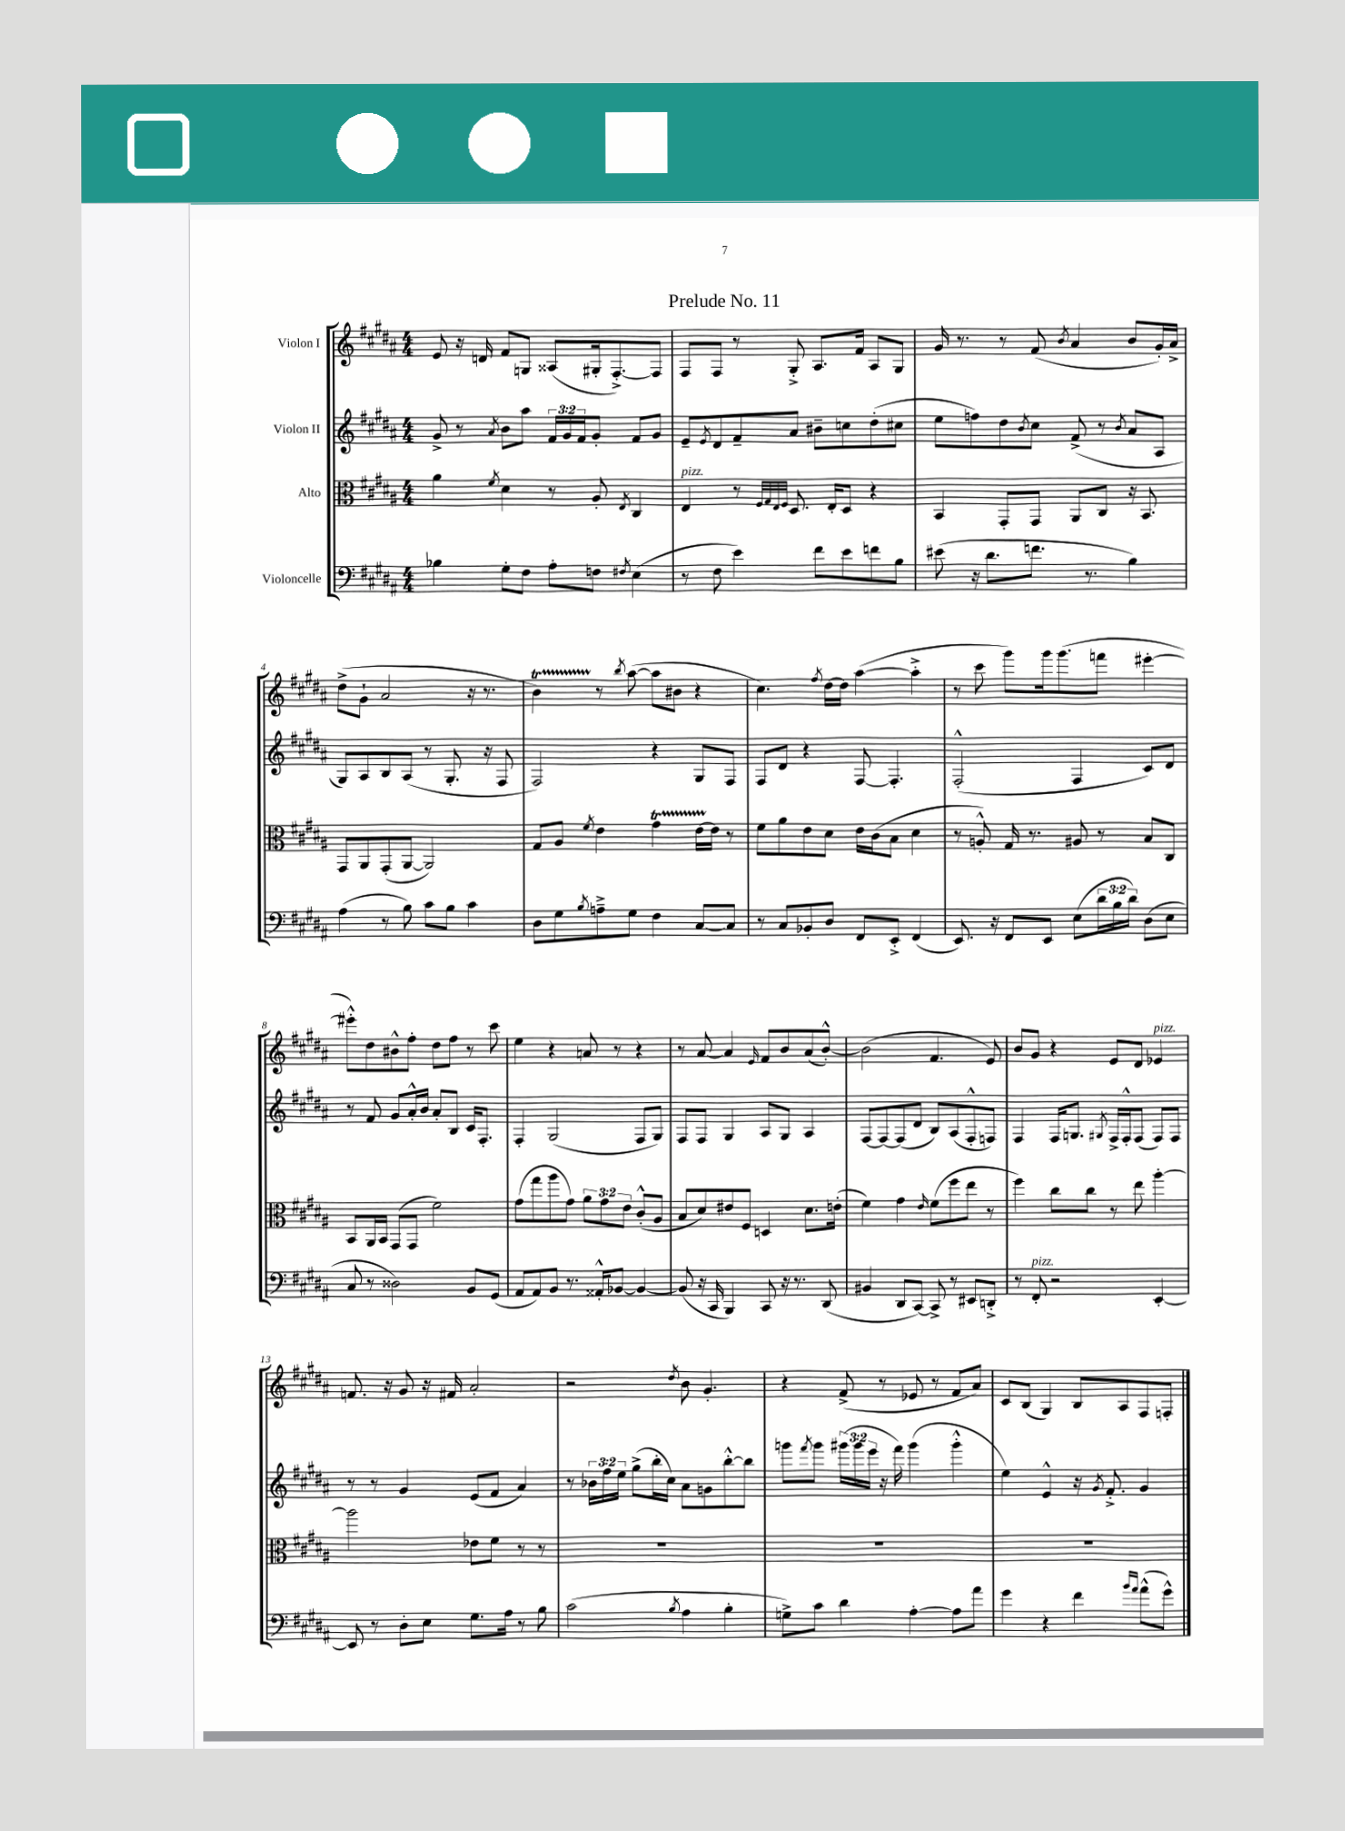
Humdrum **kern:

**kern	**kern	**kern	**kern
*staff4	*staff3	*staff2	*staff1
*clefF4	*clefC3	*clefG2	*clefG2
*k[f#c#g#d#a#]	*k[f#c#g#d#a#]	*k[f#c#g#d#a#]	*k[f#c#g#d#a#]
*M4/4	*M4/4	*M4/4	*M4/4
4B-	4a#	8g#^	8e
.	.	8r	16r
.	.	.	16d
.	8qf#	8qa#	.
8G#'	4d#	8b	8f#
8F#	.	8aa#	8G
8A#'	8r	24f#	(8A##
.	.	24g#	.
.	.	24f#	.
8F	8A#'	8g#'	16G#'
.	.	.	[8.F#'^)
8qF#	8qE	.	.
(4E	4C#	8f#	.
.	.	8g#	8F#]
=	=	=	=
8r	4E	8e~	8F#
.	.	8qe	.
8F#	.	8d#	8F#
4e)	8r	8f#~	8r
.	32qqF#	.	.
.	32qqG#	.	.
.	32qqE	.	.
.	32qqF#	.	.
.	8.D#	8a#	8G#'^
8f#	.	8b#~	8.A#
.	16E'	.	.
8e	8D#	8cc	.
.	.	.	16f#
8f	4r	(8dd#'	8A#
8B	.	8cc#	8G#
=	=	=	=
(8e#	4BB	8ee	16g#
.	.	.	8.r
16r	.	8ff)	.
8.d#	.	.	.
.	8GG#'	8dd#	8r
.	.	8qb	.
8.f	8GG#	8cc#	(8f#
.	.	.	8qb
.	8AA#	(8f#^	4a#
8.r	.	.	.
.	8C#	8r	.
.	.	8qb	.
4B)	16r	8a#	8b
.	8.BB	.	.
.	.	8A#	16g#')
.	.	.	16a#^
=	=	=	=
(4A#	8GG#	8G#)	(8dd#^
.	8AA#	8A#	8g#`
8r	(8GG#'	8B	2a#
8B)	[8AA#	(8A#	.
8c#	2AA#])	8r	.
8B	.	8.G#'	.
4c#	.	.	16r
.	.	16r	8.r
.	.	8F#	.
=	=	=	=
8D#	8G#	2F#)	4b)
8G#	8A#	.	.
8qB	8qf#	.	.
8A~^	4e	.	8r
.	.	.	8qbb
8G#	.	.	([8aa#
4F#	4g#	4r	8aa#]
.	.	.	8b#
[8C#	[16e	8G#	4r
.	16e]	.	.
8C#]	8r	8F#	.
=	=	=	=
8r	8f#	8F#	4.cc#)
8C#	8a#	8d#	.
8BB-'	8e	4r	.
.	.	.	8qff#
8D#	8d#	.	[16dd#
.	.	.	16dd#]
8FF#	16e	[8F#	([4aa#
.	(16c#	.	.
8EE'^	8B	4.F#']	.
(4FF#	4d#	.	4aa#'^]
=	=	=	=
8.EE)	8r	(2F#'^^	8r
.	8A'^^)	.	8ccc#
16r	.	.	.
8FF#	16G#	.	8ggg#)
.	8.r	.	.
8EE	.	.	16ggg#
.	.	.	(8.ggg#
(8E	8A#	4F#	.
24d#	8r	.	8fff
24B	.	.	.
24d#)	.	.	.
(8D#	8B	8c#)	[4eee#'
8E	8C#	8d#	.
=	=	=	=
8C#	8BB	8r	8eee#'^^])
8r	16AA#	8f#	8dd#
.	16BB	.	.
2D##)	(8GG#	8g#	8b#^^
.	8GG#	16a#'^^	8ff#'
.	.	16b	.
.	2f#)	8a#'	8dd#
.	.	8B	8ff#
8BB	.	16c#	8r
.	.	8.F#'	.
(8GG#	.	.	8ccc#
=	=	=	=
8AA#	(8g#	4F#'	4ee
8AA#)	8gg#	.	.
8BB	8aa#	(2G#	4r
8.r	8g#)	.	.
.	12a#	.	8a
16AA##'^^	.	.	.
.	12g#	.	.
[8BB-	.	.	8r
.	12e	.	.
4BB-_	(8c#'^^	8F#	4r
.	8A#	8G#)	.
=	=	=	=
(8BB-]	8B	8F#	8r
16r	8d#)	8F#	[8a#
16CC#	.	.	.
4BBB)	8e#	4G#	4a#]
.	8F#	.	.
.	.	.	16qqe
8CC#	4D	8A#	8f#
16r	.	8G#	8b
8.r	.	.	.
.	8.d#	4A#	(8a#
(8DD#	.	.	[8b'^^)
.	(16e'	.	.
=	=	=	=
4BB#	4f#)	[8F#	(2b]
.	.	8F#_	.
8DD#	4g#	(8F#]	.
[8CC#)	.	8d#	.
.	16qqe	.	.
8CC#^]	(8f#	8B)	4.f#
8r	8ff#	(8A#	.
8EE#	8ee	8F#'^^	.
8DD'^	8r	8F)	8e)
=	=	=	=
8r	4ff#)	4F#	8b
8FF#'	.	.	8g#
2r	8cc#	16F#	4r
.	.	8.G	.
.	8cc#	.	.
.	.	8qG#	.
.	8r	16F#^	8e
.	.	16F#'^^	.
.	8ee	(8F#	8d#
[4EE'	[4aa#'	8F#)	4e-
.	.	8F#	.
=	=	=	=
8EE]	2aa#]	8r	8.f
8r	.	8r	.
.	.	.	16r
8D#'	.	4g#	8g#
8E	.	.	16r
.	.	.	16f#
8.G#	8e-	(8e	2a#'
.	8f#	8f#	.
16A#	.	.	.
8r	8r	4a#)	.
8B	8r	.	.
=	=	=	=
(2c#	1r	8r	2r
.	.	24b-	.
.	.	24ff#	.
.	.	24ee	.
.	.	(8gg#^	.
.	.	16bb'	.
.	.	16cc#)	.
8qB	.	.	8qdd#
4A#	.	8a#	8b
.	.	8g	4.g#'
4B'	.	[8bb'^^	.
.	.	8bb]	.
=	=	=	=
8G^)	1r	8ggg	4r
.	.	8qfff#	.
8c#	.	8ggg	.
4d#	.	(24ggg#	(8f#^
.	.	24ggg#	.
.	.	24eee	.
.	.	16r	8r
.	.	16fff#)	.
[4A#'	.	(4ggg#	8e-
.	.	.	8r
8A#]	.	4ggg#'^^	8f#
8a#	.	.	8a#)
=	=	=	=
4g#	1r	4ee)	8c#
.	.	.	(8B
4r	.	4e^^	4G#)
4f#	.	16r	8B
.	.	8qg#	.
.	.	8.f#'^	.
.	.	.	8A#
16qqb	.	.	.
16qqa#	.	.	.
(8a#^^	.	4g#	8F#
8g#^^)	.	.	8F'
==	==	==	==
*-	*-	*-	*-
